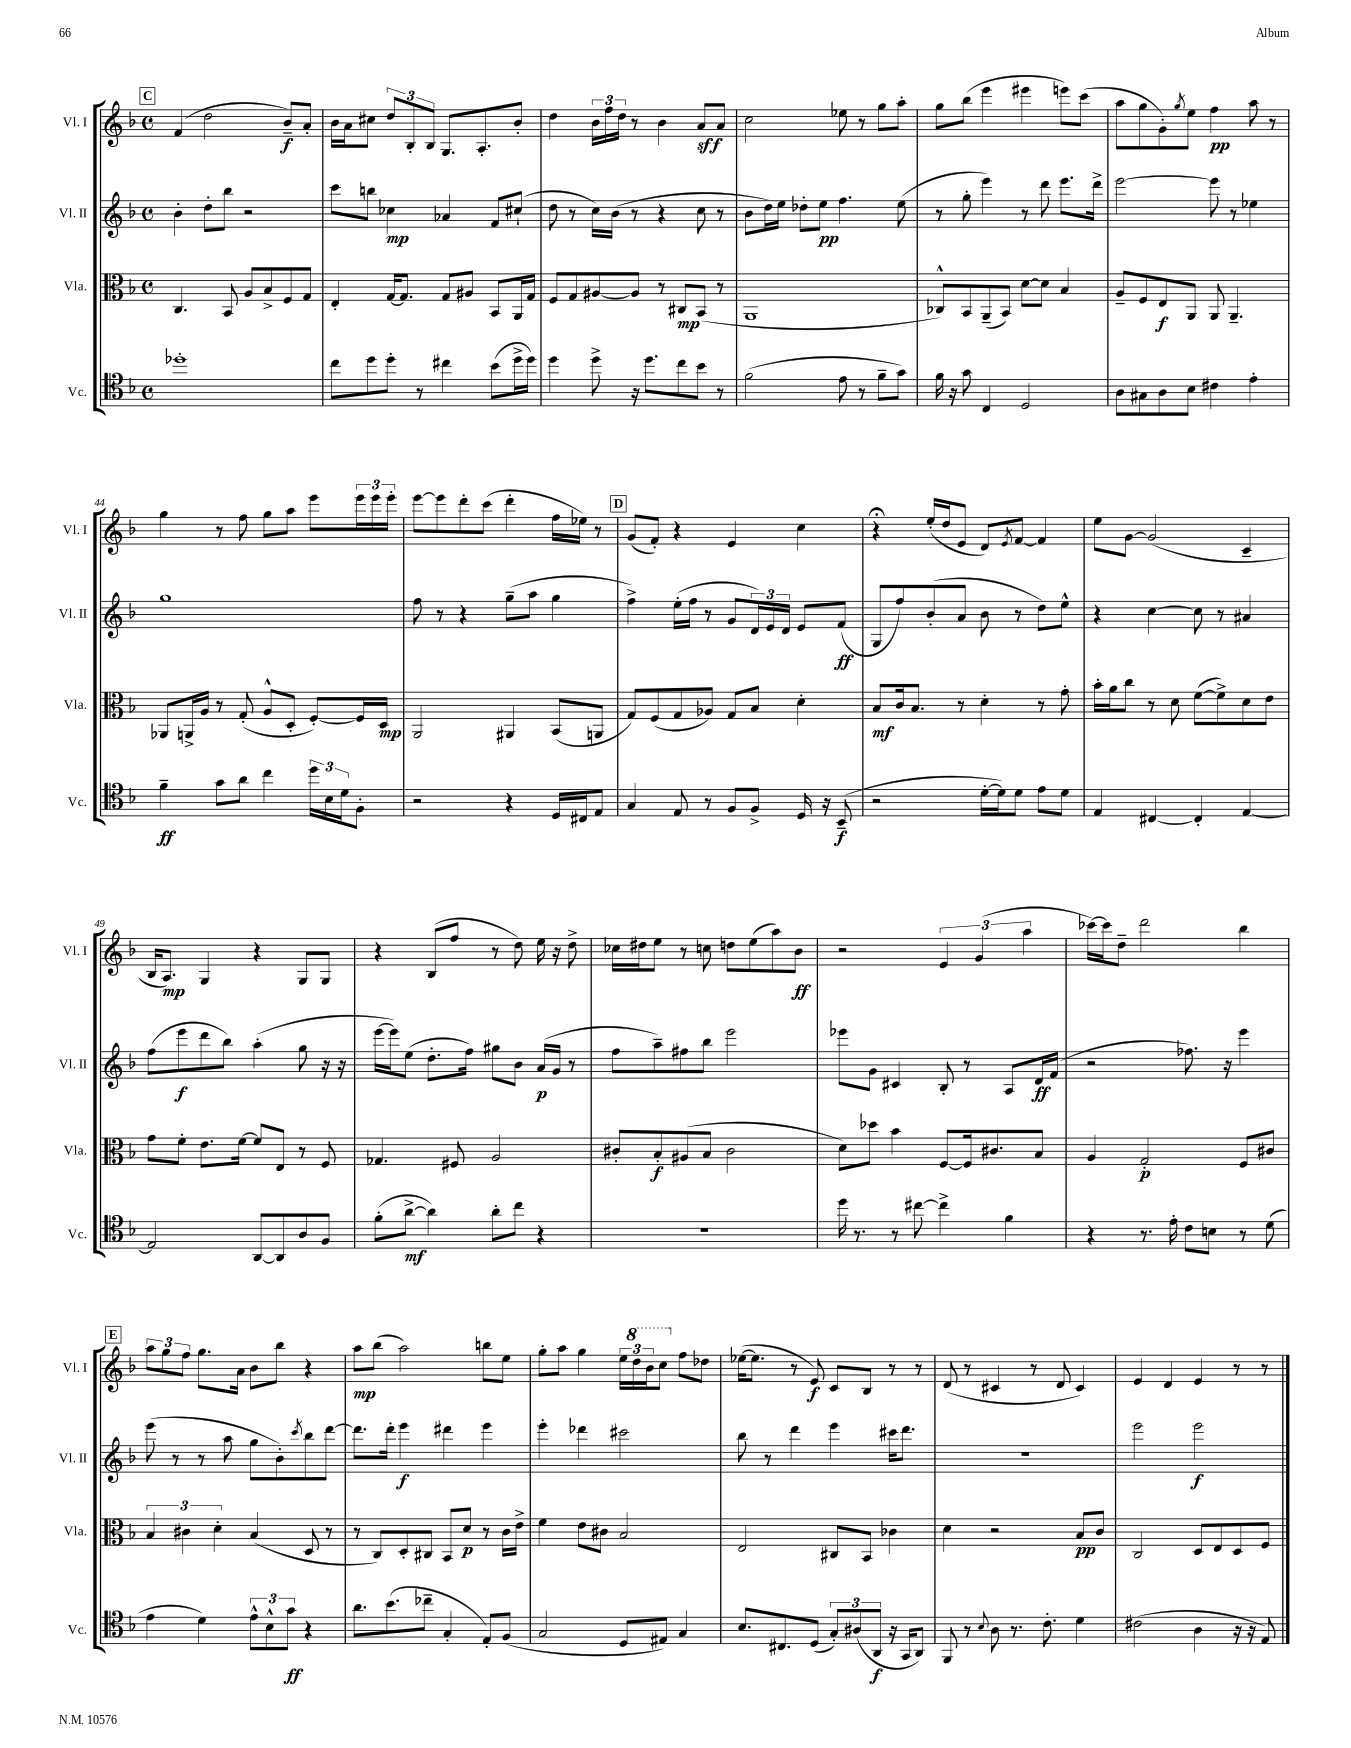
<<
\new StaffGroup <<
\new Staff = "s0" \with { instrumentName = "Vl. I" shortInstrumentName = "Vl. I" } {
    \clef treble \key f \major \defaultTimeSignature \time 4/4
    \mark \markup { \box "C" } f'4( d''2 bes'8--\f) a'8-. |
    bes'16 a'16 cis''8 \tuplet 3/2 { d''8 bes8-. bes8 } g8. a8.-. bes'8-. |
    d''4 \tuplet 3/2 { bes'16 f''16 d''16 } r8 bes'4 a'8\sff a'8 |
    c''2 ees''8 r8 g''8 a''8-. |
    g''8 bes''8( e'''4 eis'''4 e'''8) c'''8( |
    a''8 g''8 g'8-.) \acciaccatura { g''8 } e''8 f''4\pp a''8 r8 |
    g''4 r8 f''8 g''8 a''8 e'''8 \tuplet 3/2 { e'''16 e'''16 e'''16-. } |
    e'''8~ e'''8 d'''8-. c'''8( d'''4-. f''16 ees''16) r8 |
    \mark \markup { \box "D" } g'8( f'8-.) r4 e'4 c''4 |
    r4\fermata e''16-.( d''16 e'8 d'8) \acciaccatura { e'8 } f'8~ f'4 |
    e''8 g'8~ g'2( c'4-- |
    bes16 a8.\mp) g4 r4 g8 g8 |
    r4 bes8( f''8 r8 d''8) e''16 r16 d''8-> |
    ces''16 dis''16 e''8 r8 c''8 d''8 e''8( a''8) bes'8\ff |
    r2 \tuplet 3/2 { e'4 g'4( a''4 } |
    ces'''16~) ces'''16 d''8-- d'''2 bes''4 |
    \mark \markup { \box "E" } \tuplet 3/2 { a''8 g''8 f''8 } g''8. a'16 bes'8 bes''8 r4 |
    a''8\mp bes''8( a''2) b''8 e''8 |
    g''8-. a''8 g''4 \tuplet 3/2 { e''16 \ottava #1 d'''16 bes''16 } c'''8 \ottava #0 f''8 des''8 |
    ees''16~( ees''8. r8 e'8\f) c'8 bes8 r8 r8 |
    d'8( r8 cis'4 r8 d'8 cis'4) |
    e'4 d'4 e'4 r8 r8 \bar "|." |
}
\new Staff = "s1" \with { instrumentName = "Vl. II" shortInstrumentName = "Vl. II" } {
    \clef treble \key f \major \defaultTimeSignature \time 4/4
    \mark \markup { \box "C" } bes'4-. d''8-. bes''8 r2 |
    c'''8 b''8 ces''4\mp aes'4 f'8 cis''8-!( |
    d''8 r8 c''16) bes'16( r8 r4 c''8 r8 |
    bes'8 d''16) e''16 des''8-. e''8\pp f''4. e''8( |
    r8 g''8-. e'''4) r8 d'''8 e'''8. d'''16-> |
    e'''2~ e'''8 r8 ees''4 |
    g''1 |
    f''8 r8 r4 g''8--( a''8 g''4 |
    \mark \markup { \box "D" } f''4->) e''16-.( f''16 r8 g'8 \tuplet 3/2 { d'16) e'16 d'16 } e'8 f'8\ff( |
    g8 f''8) bes'8-.( a'8 bes'8 r8 d''8) e''8-^ |
    r4 c''4~ c''8 r8 ais'4 |
    f''8( e'''8\f d'''8 bes''8) a''4-.( g''8 r16 r16 |
    e'''16~ e'''16) e''8( d''8.-. f''16) gis''8 bes'8 a'16\p( g'16 r8 |
    f''8 a''8--) fis''8 bes''8 e'''2 |
    ees'''8 g'8 cis'4 bes8-. r8 a8 d'16\ff f'16( |
    r2 fes''8.) r16 e'''4 |
    \mark \markup { \box "E" } e'''8( r8 r8 a''8 g''8 bes'8-.) \acciaccatura { c'''8 } bes''8 d'''8~ |
    d'''8. d'''16-. e'''4\f dis'''4 e'''4 |
    e'''4-. des'''4 cis'''2 |
    bes''8 r8 d'''4 e'''4 cis'''16 d'''8. |
    R1 |
    e'''2 e'''2\f \bar "|." |
}
\new Staff = "s2" \with { instrumentName = "Vla." shortInstrumentName = "Vla." } {
    \clef alto \key f \major \defaultTimeSignature \time 4/4
    \mark \markup { \box "C" } c4. bes,8 a8 bes8-> f8 g8 |
    e4-. g16~ g8. g8 ais8 bes,8 a,16 g16 |
    f8 g8 ais8~ ais8 r8 cis8\mp bes,8( r8 |
    a,1 |
    ces8-^) bes,8 a,8--( bes,8) d'8~ d'8 bes4 |
    a8-- f8 e8\f a,8 a,8 a,4.-- |
    aes,8 a,16-> a16 r8 g8-.( a8-^ d8-. f8~-.) f16 d16\mp |
    a,2 ais,4 bes,8( a,8 |
    \mark \markup { \box "D" } g8) f8( g8 aes8) g8 bes8 d'4-. |
    bes8\mf c'16 bes8. r8 d'4-. r8 g'8-. |
    bes'16-. a'16 c''8 r8 d'8 f'8~( f'8->) d'8 e'8 |
    g'8 f'8-. e'8. f'16~ f'8 e8 r8 f8 |
    ges4. fis8 a2 |
    cis'8-. bes8-.\f ais8( bes8 cis'2 |
    d'8) des''8 bes'4 f8~ f16 cis'8. bes8 |
    a4 g2-.\p f8 cis'8 |
    \mark \markup { \box "E" } \tuplet 3/2 { bes4 cis'4 d'4-. } bes4( d8 r8 |
    r8 c8) d8-. cis8 bes,8 d'8\p r8 c'16 e'16-> |
    f'4 e'8 cis'8 bes2 |
    e2 cis8 bes,8 ces'4 |
    d'4 r2 bes8\pp c'8 |
    c2 d8 e8 d8 f8 \bar "|." |
}
\new Staff = "s3" \with { instrumentName = "Vc." shortInstrumentName = "Vc." } {
    \clef tenor \key f \major \defaultTimeSignature \time 4/4
    \mark \markup { \box "C" } des''1-. |
    c''8 d''8 d''8-. r8 cis''4 bes'8( d''16-> d''16) |
    d''4 d''8-> r16 d''8. c''8 bes'8 r8 |
    f'2( e'8 r8 f'8-- g'8) |
    f'16 r16 g'8 c4 d2 |
    a8 gis8 a8 bes8 cis'4 e'4-. |
    f'4--\ff g'8 a'8 c''4 \tuplet 3/2 { d''16 bes16 d'16 } f8-. |
    r2 r4 d16 cis16 e8 |
    \mark \markup { \box "D" } g4 e8 r8 f8 f8-> d16 r16 bes,8--\f( |
    r2 d'16~-. d'16) d'8 e'8 d'8 |
    e4 cis4~ cis4-. e4~ |
    e2 a,8~ a,8 a8 f8 |
    f'8-.( a'8~->\mf a'4) a'8-. c''8 r4 |
    R1 |
    d''16 r8. r8 cis''8~ cis''4-> f'4 |
    r4 r8. e'16-. c'8 b8 r8 d'8( |
    \mark \markup { \box "E" } e'4 d'4) \tuplet 3/2 { e'8-^ bes8-^ g'8\ff } r4 |
    a'8. bes'8.( ces''8-- g4-. e8-.) f8( |
    g2 d8 eis8) g4 |
    bes8. cis8. d8( \tuplet 3/2 { g8-.) ais8( a,8\f } r16 g,16 a,8) |
    f,8 r8 \appoggiatura { bes8 } a8 r8. c'8.-. d'4 |
    cis'2( a4 r16 r16 e8) \bar "|." |
}
>>
>>
\layout { \context { \Score currentBarNumber = #38 } }
